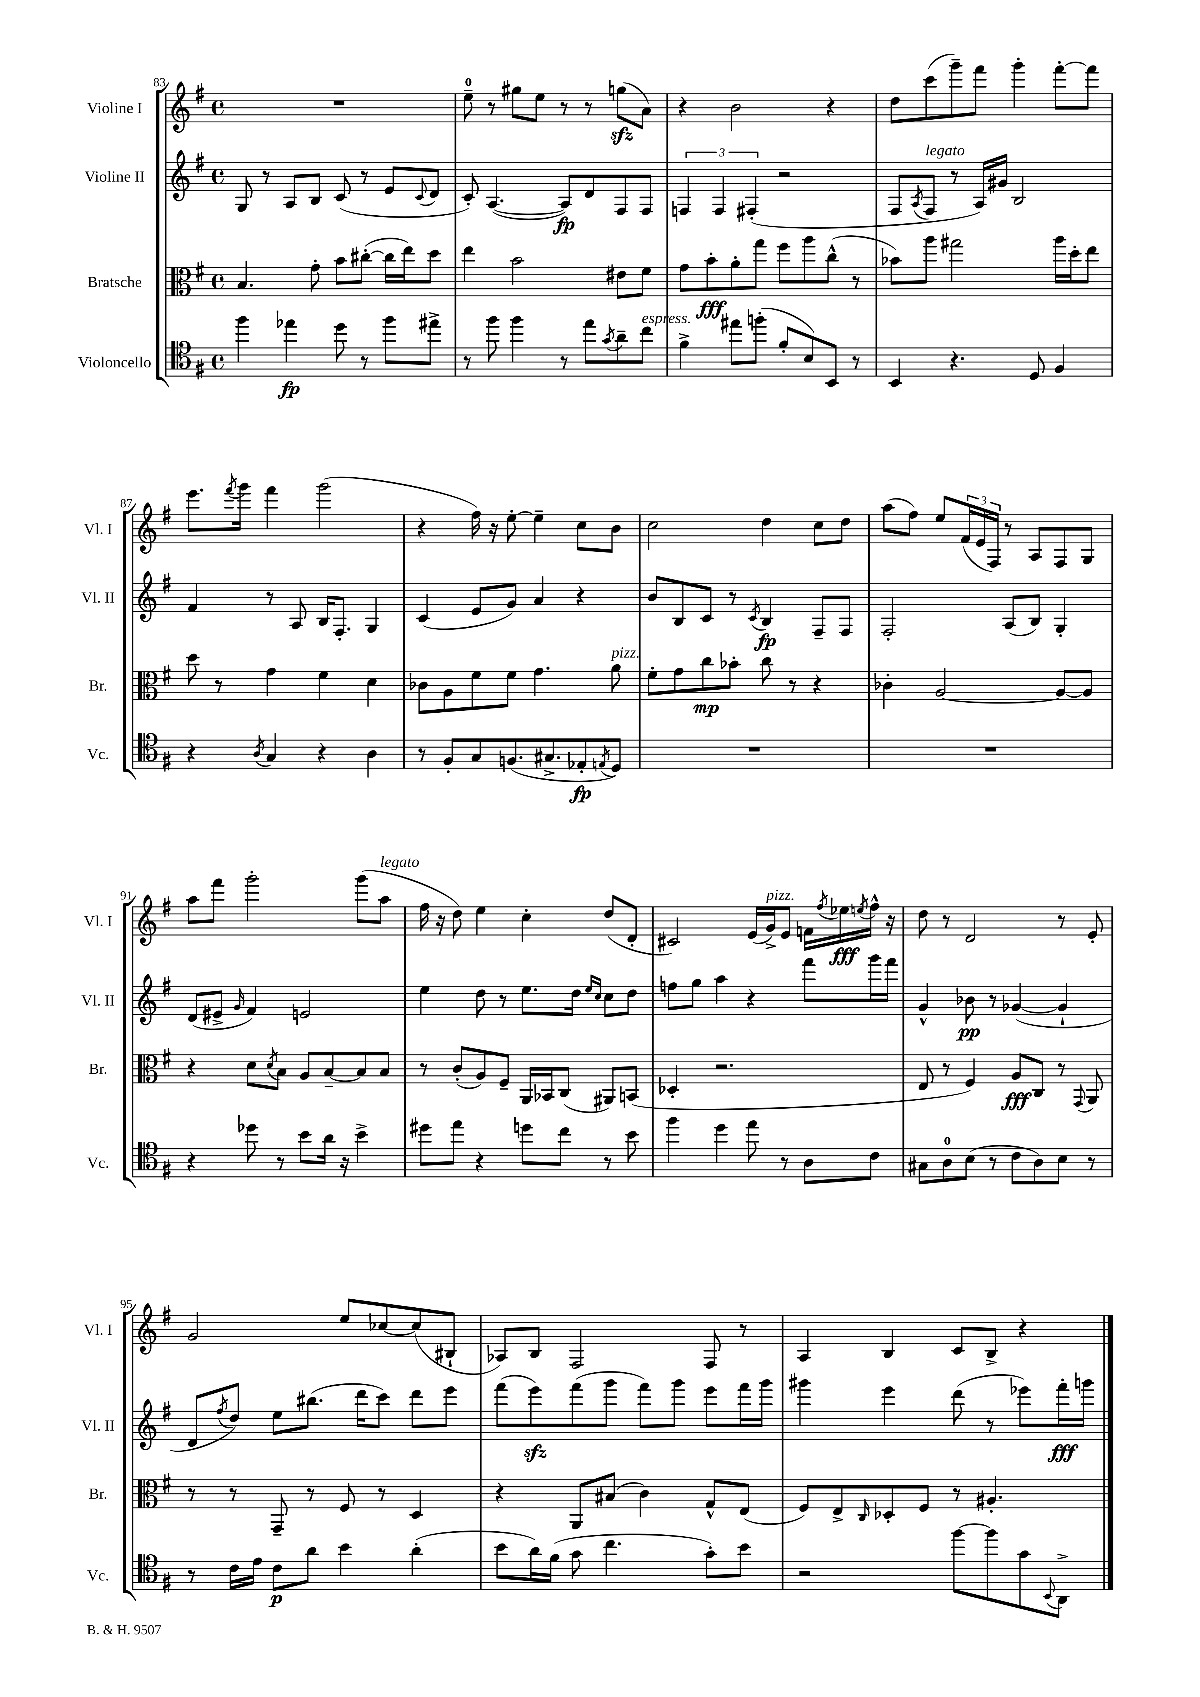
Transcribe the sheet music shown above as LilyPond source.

<<
\new StaffGroup <<
\new Staff = "s0" \with { instrumentName = "Violine I" shortInstrumentName = "Vl. I" } {
    \clef treble \key g \major \defaultTimeSignature \time 4/4
    R1 |
    e''8-0-- r8 gis''8 e''8 r8 r8 g''8\sfz( a'8) |
    r4 b'2 r4 |
    d''8 c'''8( g'''8--) fis'''8 g'''4-. fis'''8~-. fis'''8 |
    e'''8. \acciaccatura { fis'''8 } g'''16 fis'''4 g'''2( |
    r4 fis''16) r16 e''8~-. e''4-- c''8 b'8 |
    c''2 d''4 c''8 d''8 |
    a''8( fis''8) e''8 \tuplet 3/2 { fis'16( e'16 fis16) } r8 a8 fis8 g8 |
    a''8 fis'''8 g'''2-. g'''8( a''8^\markup { \italic "legato" } |
    fis''16 r16 d''8) e''4 c''4-. d''8( d'8-. |
    cis'2) e'16( g'16->^\markup { \italic "pizz." }) e'8 f'16 \acciaccatura { fis''8 } ees''16\fff \acciaccatura { e''8 } fis''16-^ r16 |
    d''8 r8 d'2 r8 e'8-. |
    g'2 e''8 ces''8~ ces''8( bis8-! |
    aes8) b8 fis2 fis8 r8 |
    a4 b4 c'8 b8-> r4 \bar "|." |
}
\new Staff = "s1" \with { instrumentName = "Violine II" shortInstrumentName = "Vl. II" } {
    \clef treble \key g \major \defaultTimeSignature \time 4/4
    g8 r8 a8 b8 c'8( r8 e'8 \appoggiatura { c'8 } d'8 |
    c'8-.) a4.~( a8\fp) d'8 fis8 fis8 |
    \tuplet 3/2 { f4 f4 fis4-.( } r2 |
    fis8 \acciaccatura { a8 } fis8^\markup { \italic "legato" } r8 a16) gis'16 b2 |
    fis'4 r8 a8 b16 fis8.-. g4 |
    c'4( e'8 g'8) a'4 r4 |
    b'8 b8 c'8 r8 \acciaccatura { c'8 } b4\fp fis8-- fis8 |
    fis2-. a8( b8) g4-. |
    d'8( eis'8-> \grace { g'16 } fis'4) e'2 |
    e''4 d''8 r8 e''8. d''16 \grace { e''16 c''16 } c''8 d''8 |
    f''8 g''8 a''4 r4 fis'''8 g'''16 fis'''16 |
    g'4-^ bes'8\pp r8 ges'4~( ges'4-! |
    d'8 \acciaccatura { fis''8 } d''8) e''8 bis''8.( d'''16 c'''8) d'''8 e'''8 |
    fis'''8( e'''8\sfz) fis'''8( g'''8 fis'''8) g'''8 e'''8 fis'''16 g'''16 |
    gis'''4 e'''4 d'''8( r8 ees'''8) fis'''16-.\fff g'''16 \bar "|." |
}
\new Staff = "s2" \with { instrumentName = "Bratsche" shortInstrumentName = "Br." } {
    \clef alto \key g \major \defaultTimeSignature \time 4/4
    b4. g'8-. b'8 cis''8~-.( cis''16 e''16) d''8 |
    e''4 b'2 eis'8 fis'8 |
    g'8 b'8-.\fff a'8-. g''8 fis''8 a''8 c''8-^( r8 |
    bes'8) a''8 gis''2 a''16 d''16-. e''8 |
    d''8 r8 g'4 fis'4 d'4 |
    ces'8 a8 fis'8 fis'8 g'4. a'8^\markup { \italic "pizz." } |
    fis'8-. g'8 c''8\mp bes'8-. c''8 r8 r4 |
    ces'4-. a2~ a8~ a8 |
    r4 d'8 \acciaccatura { d'8 } b8 a8 b8~-- b8 b8 |
    r8 c'8-.( a8) fis8-- a,16 bes,16 c8( ais,8) b,8( |
    des4-. r2. |
    e8 r8 fis4) a8\fff c8 r8 \appoggiatura { g,8 } a,8 |
    r8 r8 g,8-- r8 fis8 r8 d4 |
    r4 a,8 bis8( c'4) g8-^ e8( |
    fis8) e8-> \grace { c16 } des8-. fis8 r8 ais4.-. \bar "|." |
}
\new Staff = "s3" \with { instrumentName = "Violoncello" shortInstrumentName = "Vc." } {
    \clef tenor \key g \major \defaultTimeSignature \time 4/4
    fis''4 ees''4\fp d''8 r8 fis''8 eis''8-> |
    r8 fis''8 fis''4 r8 e''8 \acciaccatura { g'8 } a'8-- c''8^\markup { \italic "espress." } |
    fis'4-> eis''8 f''8-.( fis'8-. b8) b,8 r8 |
    b,4 r4. d8 fis4 |
    r4 \acciaccatura { a8 } g4 r4 a4 |
    r8 fis8-. g8 f8.( gis8.-> ees8-.\fp \acciaccatura { e8 } d8) |
    R1 |
    R1 |
    r4 des''8 r8 b'8 a'16 r16 b'4-> |
    dis''8 e''8 r4 d''8 c''8 r8 b'8 |
    fis''4 d''4 e''8 r8 a8 c'8 |
    gis8 a8-0 b8( r8 c'8 a8) b8 r8 |
    r8 c'16 e'16 c'8\p a'8 b'4 a'4-.( |
    b'8 a'16) fis'16( g'8 c''4. g'8-.) b'8 |
    r2 fis''8~ fis''8 g'8 \appoggiatura { b,8 } a,8-> \bar "|." |
}
>>
>>
\layout { \context { \Score currentBarNumber = #83 } }
